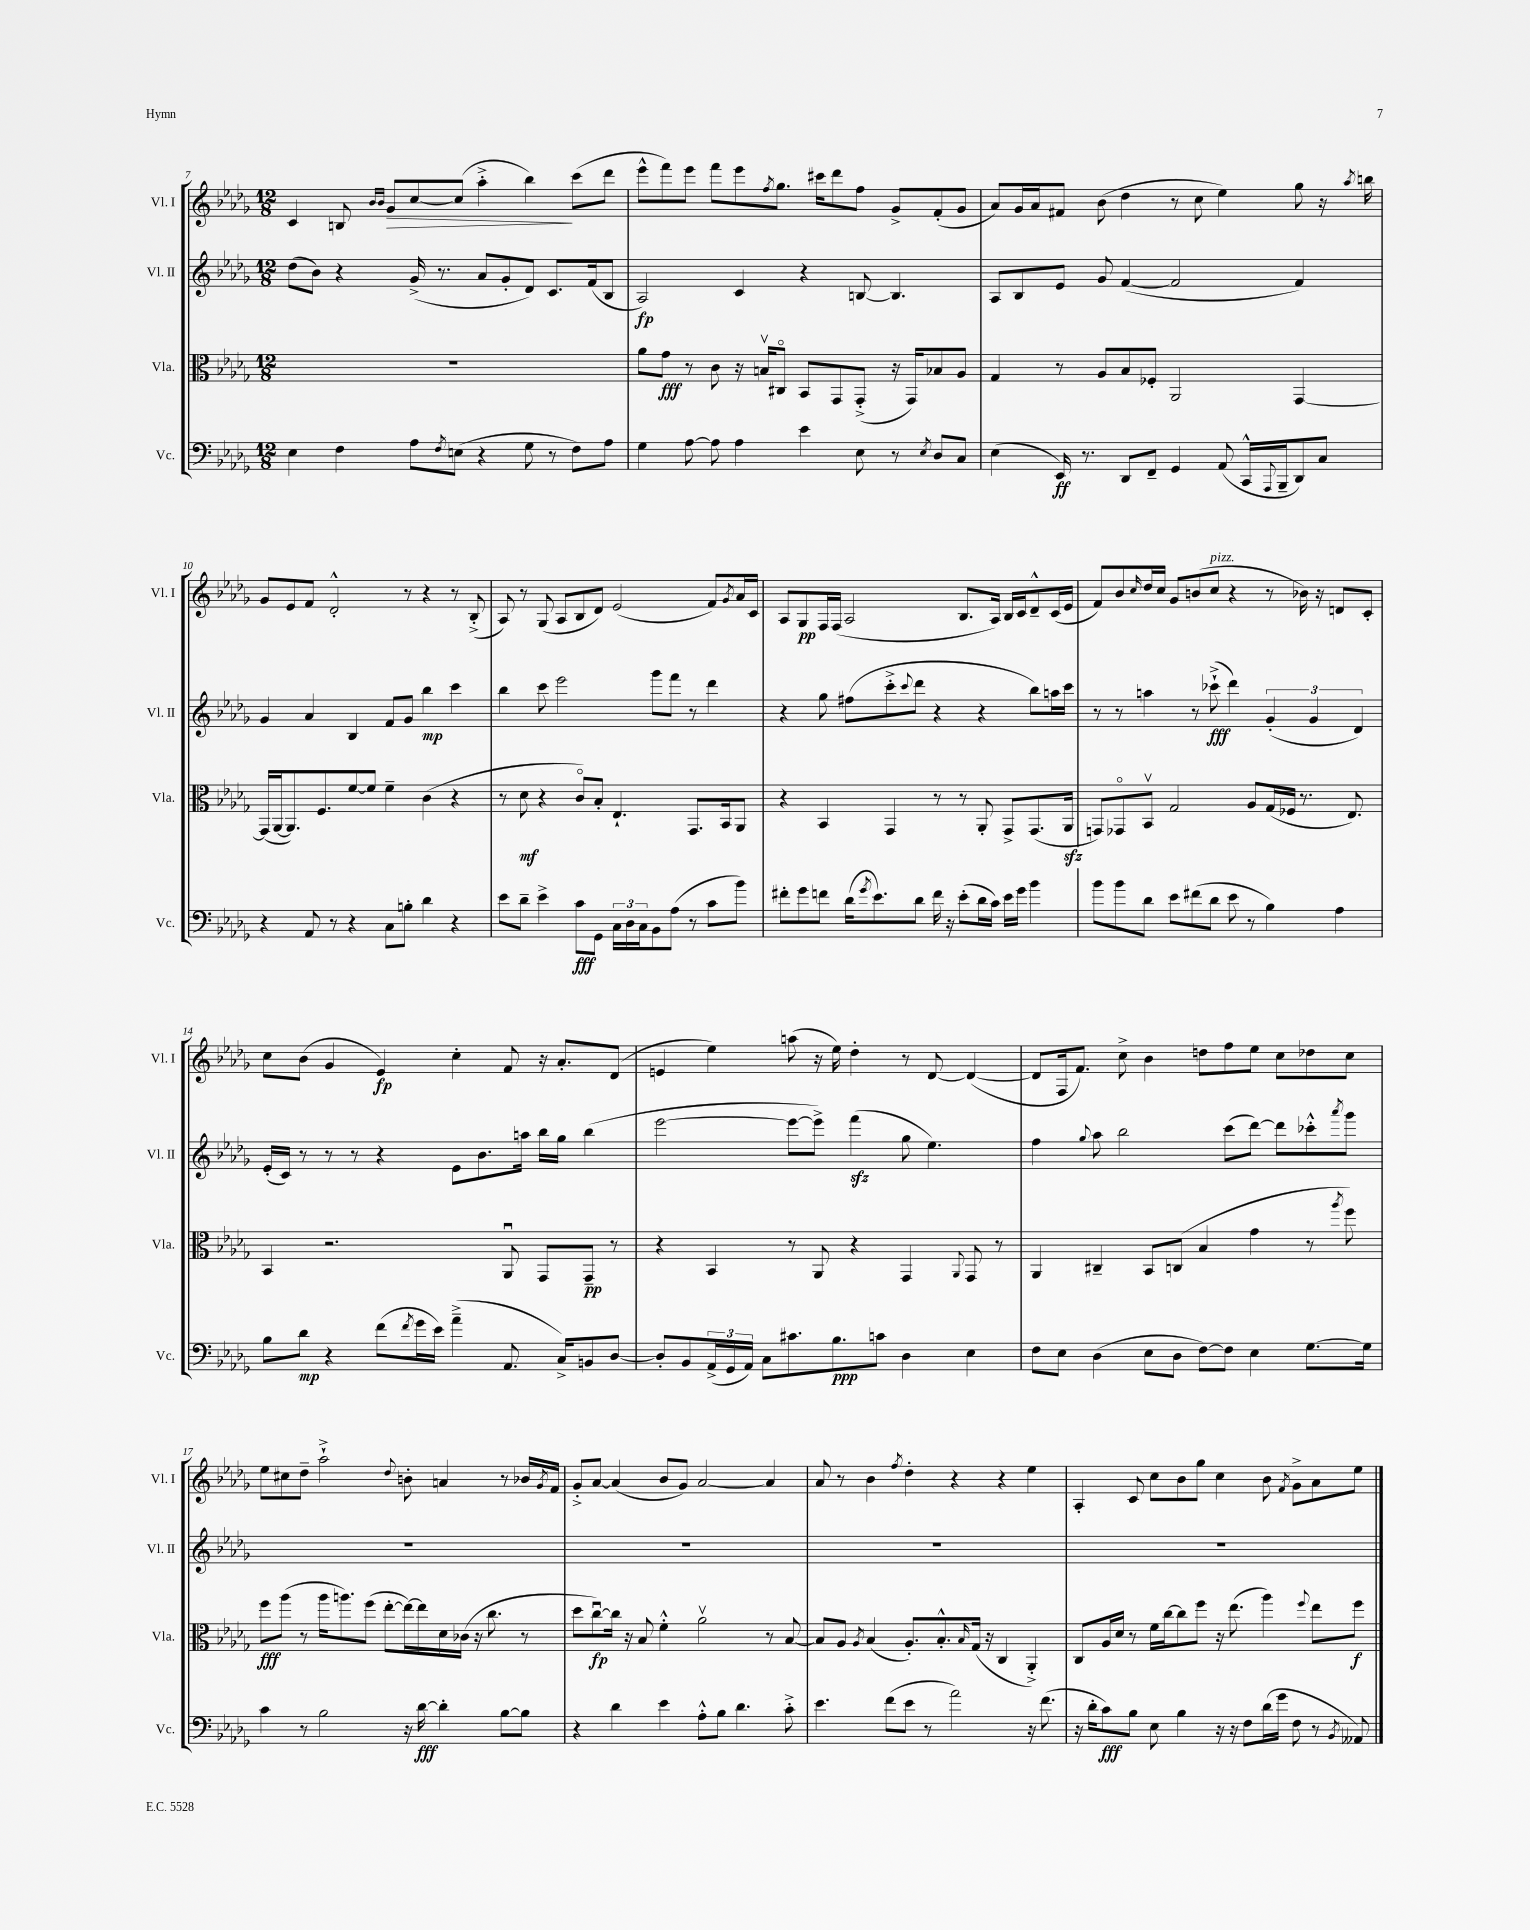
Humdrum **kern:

**kern	**dynam	**kern	**dynam	**kern	**dynam	**kern	**dynam
*part4	*part4	*part3	*part3	*part2	*part2	*part1	*part1
*staff4	*staff4	*staff3	*staff3	*staff2	*staff2	*staff1	*staff1
*I"Vc.	*	*I"Vla.	*	*I"Vl. II	*	*I"Vl. I	*
*I'Vc.	*	*I'Vla.	*	*I'Vl. II	*	*I'Vl. I	*
*clefF4	*	*clefC3	*	*clefG2	*	*clefG2	*
*k[b-e-a-d-g-]	*	*k[b-e-a-d-g-]	*	*k[b-e-a-d-g-]	*	*k[b-e-a-d-g-]	*
*M12/8	*	*M12/8	*	*M12/8	*	*M12/8	*
=7	=7	=7	=7	=7	=7	=7	=7
4E-\	.	1.r	.	(8dd-\L	.	4c/	.
.	.	.	.	8b-\J)	.	.	.
4F\	.	.	.	4r	.	8Bn/	.
.	.	.	.	.	.	16qqb-/LL	.
.	.	.	.	.	.	16qqb-/JJ	.
!	!	!	!	!	!	!	!LO:HP:b
.	.	.	.	.	.	8g-/L	>
8A-\L	.	.	.	(16g-^/	.	[8cc/	.
.	.	.	.	8.r	.	.	.
8qF/	.	.	.	.	.	.	.
(8En\J	.	.	.	.	.	(8cc/J]	.
4r	.	.	.	8a-/L	.	4aa-'^\	.
.	.	.	.	8g-'/	.	.	.
8G-\	.	.	.	8d-/J)	.	4bb-\)	.
8r	.	.	.	8.c/L	.	.	.
8F\L)	.	.	.	.	.	(8ccc\L	]
.	.	.	.	(16f/k	.	.	.
8A-\J	.	.	.	8B-/J	.	8ddd-\J	.
=8	=8	=8	=8	=8	=8	=8	=8
4G-\	.	8a-\L	.	2A-/)	fp	8eee-^^\L	.
.	.	8g-\J	fff	.	.	8fff\)	.
[8A-\	.	8r	.	.	.	8eee-\J	.
8A-\]	.	8c\	.	.	.	8fff\L	.
4A-\	.	16r	.	4c/	.	8eee-\	.
.	.	16Bnv/KL	.	.	.	.	.
.	.	.	.	.	.	8qff/	.
.	.	8C#X/J	.	.	.	8.gg-\J	.
4e-\	.	8BB-/L	.	4r	.	.	.
.	.	.	.	.	.	16ccc#X\KL	.
.	.	8GG-/	.	.	.	8ddd-\	.
8E-\	.	(8GG-'^/J	.	[8Bn/	.	8ff\J	.
8r	.	16r	.	4.B/]	.	8g-^/L	.
.	.	16GG-/KL)	.	.	.	.	.
8qE-/	.	.	.	.	.	.	.
8D-/L	.	8B-X/	.	.	.	(8f'/	.
8C/J	.	8A-/J	.	.	.	8g-/J	.
=9	=9	=9	=9	=9	=9	=9	=9
(4E-\	.	4G-/	.	8A-/L	.	8a-/L)	.
.	.	.	.	8B-/	.	16g-/L	.
.	.	.	.	.	.	16a-/J	.
16EE-/)	ff	8r	.	8e-/J	.	8f#X/J	.
8.r	.	.	.	.	.	.	.
.	.	8A-/L	.	8g-/	.	(8b-\	.
8DD-/L	.	8B-/	.	([4f/	.	4dd-\	.
8FF~/J	.	8F-X'/J	.	.	.	.	.
4GG-/	.	2AA-/	.	2f/]	.	8r	.
.	.	.	.	.	.	8cc\	.
(8AA-/	.	.	.	.	.	4ee-\)	.
16CC^^/LL	.	.	.	.	.	.	.
8qqAAA-/	.	.	.	.	.	.	.
16BBB-~/J	.	.	.	.	.	.	.
8DD-/)	.	[4GG-/	.	4f/)	.	8gg-\	.
8C/J	.	.	.	.	.	16r	.
.	.	.	.	.	.	8qaa-/	.
.	.	.	.	.	.	16bbn\	.
!!LO:LB:g=z
=10	=10	=10	=10	=10	=10	=10	=10
4r	.	(16GG-/LL]	.	4g-/	.	8g-/L	.
.	.	[16AA-/J	.	.	.	.	.
.	.	8.AA-/])	.	.	.	8e-/	.
8AA-/	.	.	.	4a-/	.	8f/J	.
.	.	8.F/	.	.	.	.	.
8r	.	.	.	.	.	2d-'^^/	.
4r	.	[8f/	.	4B-/	.	.	.
.	.	8f/J]	.	.	.	.	.
8C\L	.	4f~\	.	8f/L	.	.	.
8Bn'\J	.	.	.	8g-/J	.	8r	.
4d-\	.	(4c\	.	4bb-\	mp	4r	.
4r	.	4r	.	4ccc\	.	8r	.
.	.	.	.	.	.	(8B-'^/	.
=11	=11	=11	=11	=11	=11	=11	=11
8e-\L	.	8r	.	4bb-\	.	8A-/)	.
8d-~\J	.	8d-\	mf	.	.	8r	.
4e-^\	.	4r	.	8ccc\	.	(8G-/	.
.	.	.	.	2eee-\	.	8A-/L	.
8c\L	fff	8c/L)	.	.	.	8B-/	.
8GG-\J	.	8B-'/J	.	.	.	8d-/J)	.
24C\LL	.	4.E-`/	.	.	.	(2e-/	.
24D-\	.	.	.	.	.	.	.
24C\J	.	.	.	.	.	.	.
8BB-\	.	.	.	8ggg-\L	.	.	.
(8A-\J	.	.	.	8fff\J	.	.	.
8r	.	8.GG-/L	.	8r	.	.	.
8c\L	.	.	.	4ddd-\	.	8f/L)	.
.	.	16BB-/k	.	.	.	.	.
.	.	.	.	.	.	8qg-/	.
8b-\J)	.	8AA-/J	.	.	.	16a-/L	.
.	.	.	.	.	.	16c/JJ	.
=12	=12	=12	=12	=12	=12	=12	=12
8f#X'\L	.	4r	.	4r	.	8A-/L	.
8g-\	.	.	.	.	.	8G-/	pp
8fn\J	.	4BB-/	.	8gg-\	.	16F/L	.
.	.	.	.	.	.	(16F/JJ	.
(16d-\KL	.	.	.	(8ff#X\L	.	2A-/	.
8qg-/	.	.	.	.	.	.	.
8.e-\)	.	.	.	.	.	.	.
.	.	4GG-/	.	8ccc'^\	.	.	.
.	.	.	.	8qqccc/	.	.	.
8d-\J	.	.	.	8ddd-\J	.	.	.
16f\	.	8r	.	4r	.	.	.
16r	.	.	.	.	.	.	.
(8e-'\L	.	8r	.	.	.	8.B-/L	.
16d-\L	.	8AA-'/	.	4r	.	.	.
16c\JJ)	.	.	.	.	.	16A-/Jk)	.
16e-\LL	.	8GG-^/L	.	.	.	16B-/LL	.
16g-\JJ	.	.	.	.	.	16c/J	.
4b-\	.	(8.GG-/	.	8bb-\L)	.	8d-~^^/	.
.	.	.	.	16aan\L	.	(16c/L	.
.	.	16AA-zz/Jk	.	16ccc\JJ	.	16e-/JJ	.
=13	=13	=13	=13	=13	=13	=13	=13
8b-\L	.	8GGn/L)	.	8r	.	8f/L)	.
8b-\	.	8GG-X/	.	8r	.	8b-/	.
.	.	.	.	.	.	16qqcc/	.
8d-\J	.	8BB-v/J	.	4aan\	.	16dd-/L	.
.	.	.	.	.	.	16cc/JJ	.
8e-\L	.	2G-/	.	.	.	8g-/L	.
(8f#X\	.	.	.	8r	.	(8bn/	.
!	!	!	!	!	!	!LO:TX:a:i:t=pizz.	!
8d-\J	.	.	.	(8ccc-X`^\	fff	8cc/J	.
8e-\	.	.	.	4ddd-\)	.	4r	.
8r	.	8A-/L	.	.	.	.	.
4B-\)	.	(16G-/L	.	(6g-'/	.	8r	.
.	.	16F-X/JJ	.	.	.	.	.
.	.	8.r	.	.	.	16b-X\)	.
.	.	.	.	6g-/	.	.	.
.	.	.	.	.	.	16r	.
4A-\	.	.	.	.	.	8dn/L	.
.	.	8.E-/)	.	.	.	.	.
.	.	.	.	6d-/)	.	.	.
.	.	.	.	.	.	8c'/J	.
!!LO:LB:g=z
=14	=14	=14	=14	=14	=14	=14	=14
8B-\L	.	4BB-/	.	(16e-'/LL	.	8cc\L	.
.	.	.	.	16c/JJ)	.	.	.
8d-\J	mp	.	.	8r	.	(8b-\J	.
4r	.	2.r	.	8r	.	4g-/	.
.	.	.	.	8r	.	.	.
(8f\L	.	.	.	4r	.	4e-/)	fp
8qf/	.	.	.	.	.	.	.
16g-\L	.	.	.	.	.	.	.
16e-\JJ)	.	.	.	.	.	.	.
(4a-~^\	.	.	.	8e-\L	.	4cc'\	.
.	.	.	.	8.b-\	.	.	.
8.AA-/	.	8AA-u/	.	.	.	8f/	.
.	.	.	.	16aan\Jk	.	.	.
.	.	8GG-/L	.	16bb-\LL	.	16r	.
16C^/KL)	.	.	.	16gg-\JJ	.	8.a-'/L	.
8BBn/	.	8GG-~/J	pp	(4bb-\	.	.	.
[8D-/J	.	8r	.	.	.	(8d-/J	.
=15	=15	=15	=15	=15	=15	=15	=15
8D-'/L]	.	4r	.	[2eee-\	.	4en/	.
8BB-/	.	.	.	.	.	.	.
(24AA-^/L	.	4BB-/	.	.	.	4ee-\)	.
24GG-/	.	.	.	.	.	.	.
24AA-/JJ)	.	.	.	.	.	.	.
8C\L	.	.	.	.	.	.	.
8.c#X\	.	8r	.	8eee-\L_	.	(8aan\	.
.	.	8AA-/	.	8eee-^\J])	.	16r	.
8.B-\	ppp	.	.	.	.	16ee-\)	.
.	.	4r	.	(4fffzz\	.	4dd-'\	.
8cn\J	.	.	.	.	.	.	.
4D-\	.	4GG-/	.	8gg-\	.	8r	.
.	.	.	.	4.ee-\)	.	[8d-/	.
.	.	8qqAA-/	.	.	.	.	.
4E-\	.	8GG-/	.	.	.	(4d-/_	.
.	.	8r	.	.	.	.	.
=16	=16	=16	=16	=16	=16	=16	=16
8F\L	.	4AA-/	.	4ff\	.	8d-/L]	.
8E-\J	.	.	.	.	.	16F/k	.
.	.	.	.	.	.	8.f/J)	.
.	.	.	.	8qqgg-/	.	.	.
(4D-\	.	4C#X~/	.	8aa-\	.	.	.
.	.	.	.	2bb-\	.	8cc^\	.
8E-\L	.	8BB-/L	.	.	.	4b-\	.
8D-\J	.	(8Cn/J	.	.	.	.	.
[8F\L)	.	4B-/	.	.	.	8ddn\L	.
8F\J]	.	.	.	(8ccc\L	.	8ff\	.
4E-\	.	4g-\	.	[8ddd-\J)	.	8ee-\J	.
.	.	.	.	8ddd-\L]	.	8cc\L	.
[8.G-\L	.	8r	.	8ccc-X'^^\	.	8dd-X\	.
.	.	8qaa-/	.	8qaaa-/	.	.	.
.	.	8ff\)	.	8ggg-\J	.	8cc\J	.
16G-\Jk]	.	.	.	.	.	.	.
!!LO:LB:g=z
=17	=17	=17	=17	=17	=17	=17	=17
4c\	.	8ff\L	fff	1.r	.	8ee-\L	.
.	.	(8aa-\J	.	.	.	8cc#X\	.
8r	.	8r	.	.	.	8dd-~\J	.
2B-\	.	16aa-\KL	.	.	.	2aa-`^\	.
.	.	8.aan\)	.	.	.	.	.
.	.	(8ff\J	.	.	.	.	.
.	.	[8ee-'\L	.	.	.	.	.
.	.	.	.	.	.	8qqdd-/	.
16r	.	16ee-\L_)	.	.	.	8bn'\	.
[16d-\	fff	16ee-\]	.	.	.	.	.
4d-'\]	.	16d-\	.	.	.	4an/	.
.	.	(16c-X\JJ	.	.	.	.	.
.	.	16r	.	.	.	.	.
.	.	8.cc\	.	.	.	.	.
[8B-\L	.	.	.	.	.	8r	.
8B-\J]	.	8r	.	.	.	16b-X/LL	.
.	.	.	.	.	.	8qg-/	.
.	.	.	.	.	.	16f/JJ	.
=18	=18	=18	=18	=18	=18	=18	=18
4r	.	8dd-\L	.	1.r	.	8g-'^/L	.
.	.	[8ccu\)	fp	.	.	[8a-/J	.
4d-\	.	16cc\Jk]	.	.	.	(4a-/]	.
.	.	16r	.	.	.	.	.
.	.	8B-/	.	.	.	.	.
4e-\	.	4f'^^\	.	.	.	8b-/L	.
.	.	.	.	.	.	8g-/J)	.
8A-'^^\L	.	2a-v\	.	.	.	[2a-/	.
8B-\J	.	.	.	.	.	.	.
4.d-\	.	.	.	.	.	.	.
.	.	8r	.	.	.	4a-/]	.
8c'^\	.	[8B-/	.	.	.	.	.
=19	=19	=19	=19	=19	=19	=19	=19
4.e-\	.	8B-/L]	.	1.r	.	8a-/	.
.	.	8A-/J	.	.	.	8r	.
.	.	8qA-/	.	.	.	.	.
.	.	(4B-/	.	.	.	4b-\	.
(8f\L	.	.	.	.	.	.	.
.	.	.	.	.	.	8qff/	.
8e-\J	.	8.A-'/L)	.	.	.	4dd-'\	.
8r	.	.	.	.	.	.	.
.	.	8.B-'^^/	.	.	.	.	.
2a-\)	.	.	.	.	.	4r	.
.	.	16qqB-/	.	.	.	.	.
.	.	(16G-/Jk	.	.	.	.	.
.	.	16r	.	.	.	.	.
.	.	4C/	.	.	.	4r	.
16r	.	4AA-'^/)	.	.	.	4ee-\	.
(8.f\	.	.	.	.	.	.	.
=20	=20	=20	=20	=20	=20	=20	=20
16r	.	8C/L	.	1.r	.	4A-'/	.
16d-'\KL	.	.	.	.	.	.	.
8c\)	fff	16A-/L	.	.	.	.	.
.	.	16d-/JJ	.	.	.	.	.
8B-\J	.	8r	.	.	.	8c/	.
8E-\	.	16f\LL	.	.	.	8cc\L	.
.	.	[16cc\J	.	.	.	.	.
4B-\	.	8cc\]	.	.	.	8b-\	.
.	.	8ff\J	.	.	.	8gg-\J	.
16r	.	16r	.	.	.	4cc\	.
16r	.	(8.ee-\	.	.	.	.	.
8F\L	.	.	.	.	.	.	.
(16d-\L	.	4aa-\)	.	.	.	8b-\	.
16g-\JJ	.	.	.	.	.	.	.
.	.	.	.	.	.	8qf/	.
8F\	.	.	.	.	.	8g-^\L	.
.	.	8qqff/	.	.	.	.	.
8r	.	8ee-\L	.	.	.	8a-\	.
8qBB-/	.	.	.	.	.	.	.
8AA--X/)	.	8ff\J	f	.	.	8ee-\J	.
==	==	==	==	==	==	==	==
*-	*-	*-	*-	*-	*-	*-	*-
